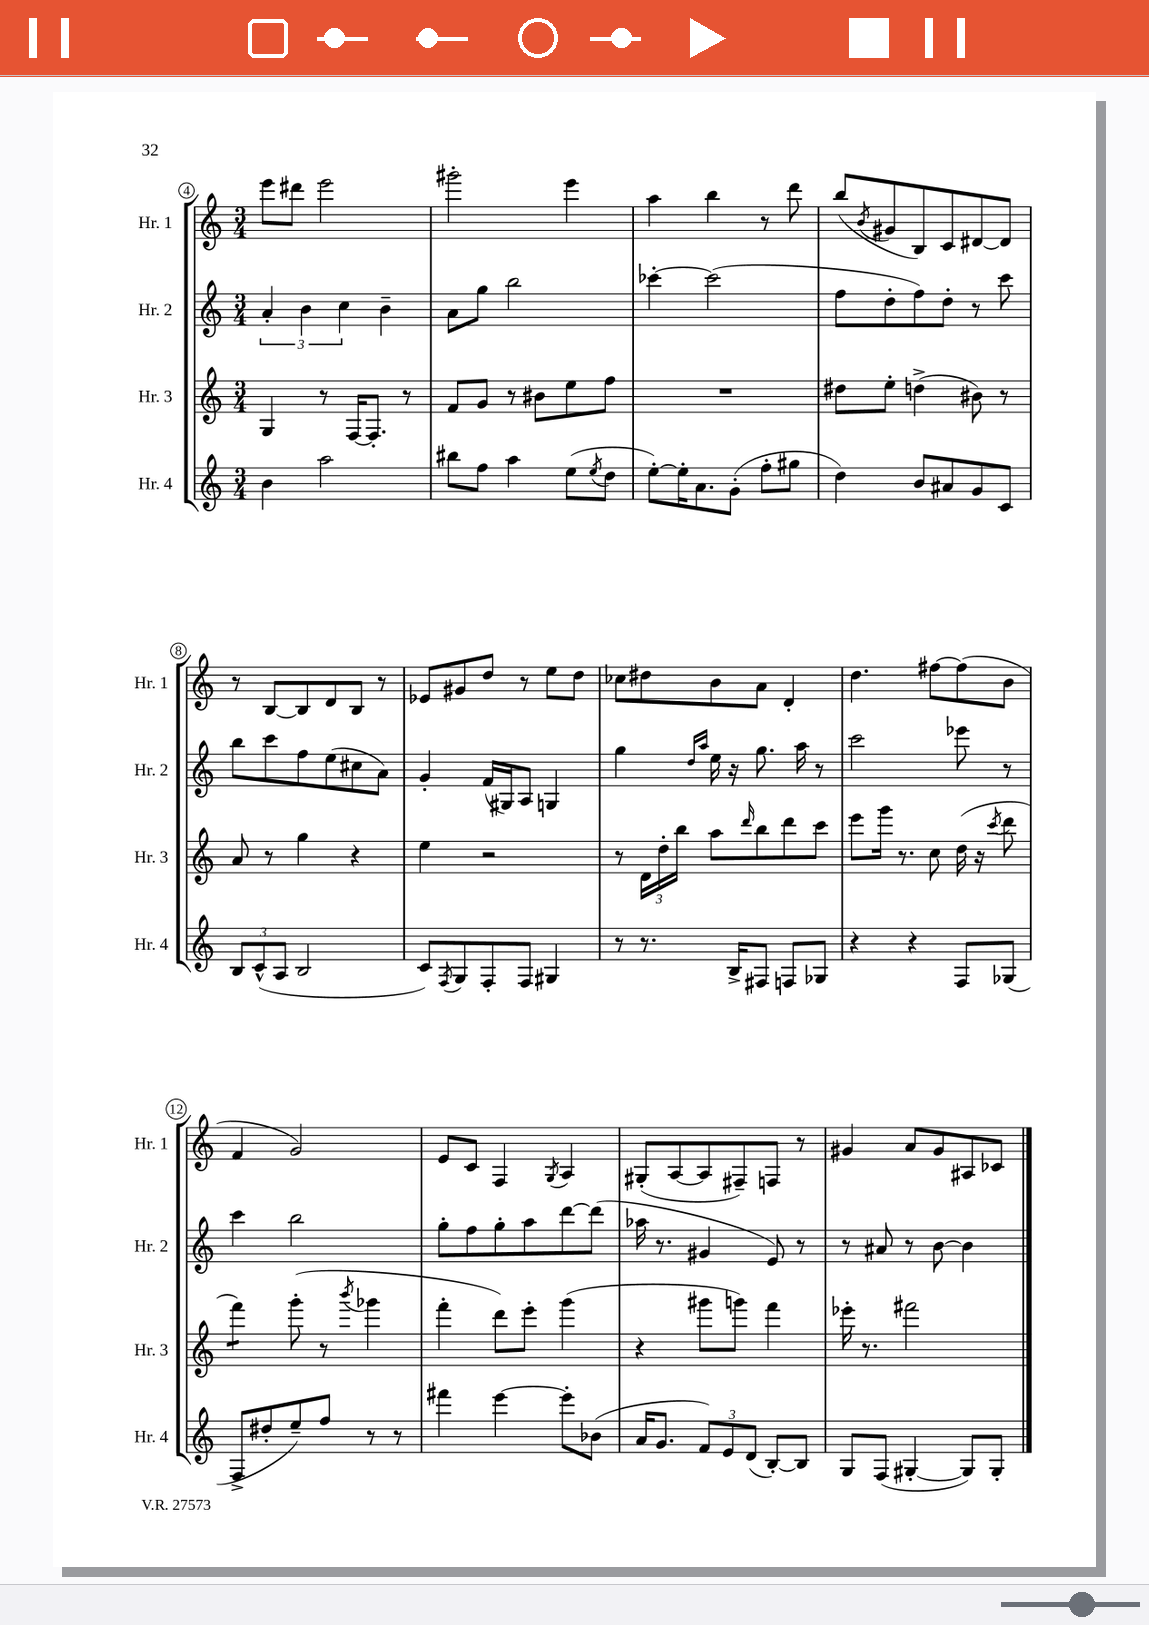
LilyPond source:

<<
\new StaffGroup <<
\new Staff = "s0" \with { instrumentName = "Hr. 1" shortInstrumentName = "Hr. 1" } {
    \clef treble \key c \major \numericTimeSignature \time 3/4
    e'''8 dis'''8 e'''2 |
    gis'''2-. e'''4 |
    a''4 b''4 r8 d'''8 |
    b''8( \acciaccatura { b'8 } gis'8 b8) c'8 dis'8~ dis'8 |
    r8 b8~ b8 d'8 b8 r8 |
    ees'8 gis'8 d''8 r8 e''8 d''8 |
    ces''8 dis''8 b'8 a'8 d'4-. |
    d''4. fis''8~ fis''8( b'8 |
    f'4 g'2) |
    e'8 c'8 f4 \acciaccatura { g8 } a4 |
    gis8-.( a8~ a8 fis8--) f8 r8 |
    gis'4 a'8 gis'8 ais8 ces'8 \bar "|." |
}
\new Staff = "s1" \with { instrumentName = "Hr. 2" shortInstrumentName = "Hr. 2" } {
    \clef treble \key c \major \numericTimeSignature \time 3/4
    \tuplet 3/2 { a'4-. b'4 c''4 } b'4-- |
    a'8 g''8 b''2 |
    ces'''4~-. ces'''2( |
    f''8 d''8-. f''8) d''8-. r8 c'''8 |
    b''8 c'''8 f''8 e''8( cis''8 a'8) |
    g'4-. f'16( gis16) a8 g4 |
    g''4 \grace { d''16 a''16 } e''16 r16 g''8. a''16 r8 |
    c'''2 ees'''8 r8 |
    c'''4 b''2 |
    g''8-. f''8 g''8-. a''8 d'''8~ d'''8( |
    aes''16 r8. gis'4 e'8) r8 |
    r8 ais'8 r8 b'8~ b'4 \bar "|." |
}
\new Staff = "s2" \with { instrumentName = "Hr. 3" shortInstrumentName = "Hr. 3" } {
    \clef treble \key c \major \numericTimeSignature \time 3/4
    g4 r8 f16~ f8.-. r8 |
    f'8 g'8 r8 bis'8 e''8 f''8 |
    R2. |
    dis''8 e''8-. d''4->( bis'8) r8 |
    a'8 r8 g''4 r4 |
    e''4 r2 |
    r8 \tuplet 3/2 { d'16 d''16-. b''16 } a''8 \grace { d'''16 } b''8 d'''8 c'''8 |
    e'''8 g'''16 r8. c''8 d''16( r16 \acciaccatura { c'''8 } d'''8 |
    f'''4:8) g'''8-.( r8 \acciaccatura { b'''8 } ges'''4 |
    f'''4-. d'''8) e'''8-. g'''4( |
    r4 gis'''8 g'''8) f'''4 |
    ees'''16-. r8. fis'''2 \bar "|." |
}
\new Staff = "s3" \with { instrumentName = "Hr. 4" shortInstrumentName = "Hr. 4" } {
    \clef treble \key c \major \numericTimeSignature \time 3/4
    b'4 a''2 |
    bis''8 f''8 a''4 e''8( \acciaccatura { e''8 } d''8 |
    e''8~-.) e''16-. a'8. g'8-.( f''8-. gis''8 |
    d''4) b'8 ais'8 g'8 c'8 |
    \tuplet 3/2 { b8 c'8-^( a8 } b2 |
    c'8) \acciaccatura { f8 } g8 f8-. f8 gis4 |
    r8 r8. b16-> fis8 f8 ges8 |
    r4 r4 f8 ges8( |
    f8-> dis''8-. e''8--) f''8 r8 r8 |
    fis'''4 e'''4~ e'''8-. bes'8( |
    a'16 g'8. \tuplet 3/2 { f'8) e'8 d'8( } b8~-.) b8 |
    g8 f8( gis4~-. gis8) gis8-. \bar "|." |
}
>>
>>
\layout { \context { \Score currentBarNumber = #4 \override BarNumber.stencil = #(make-stencil-circler 0.1 0.3 ly:text-interface::print) } }
